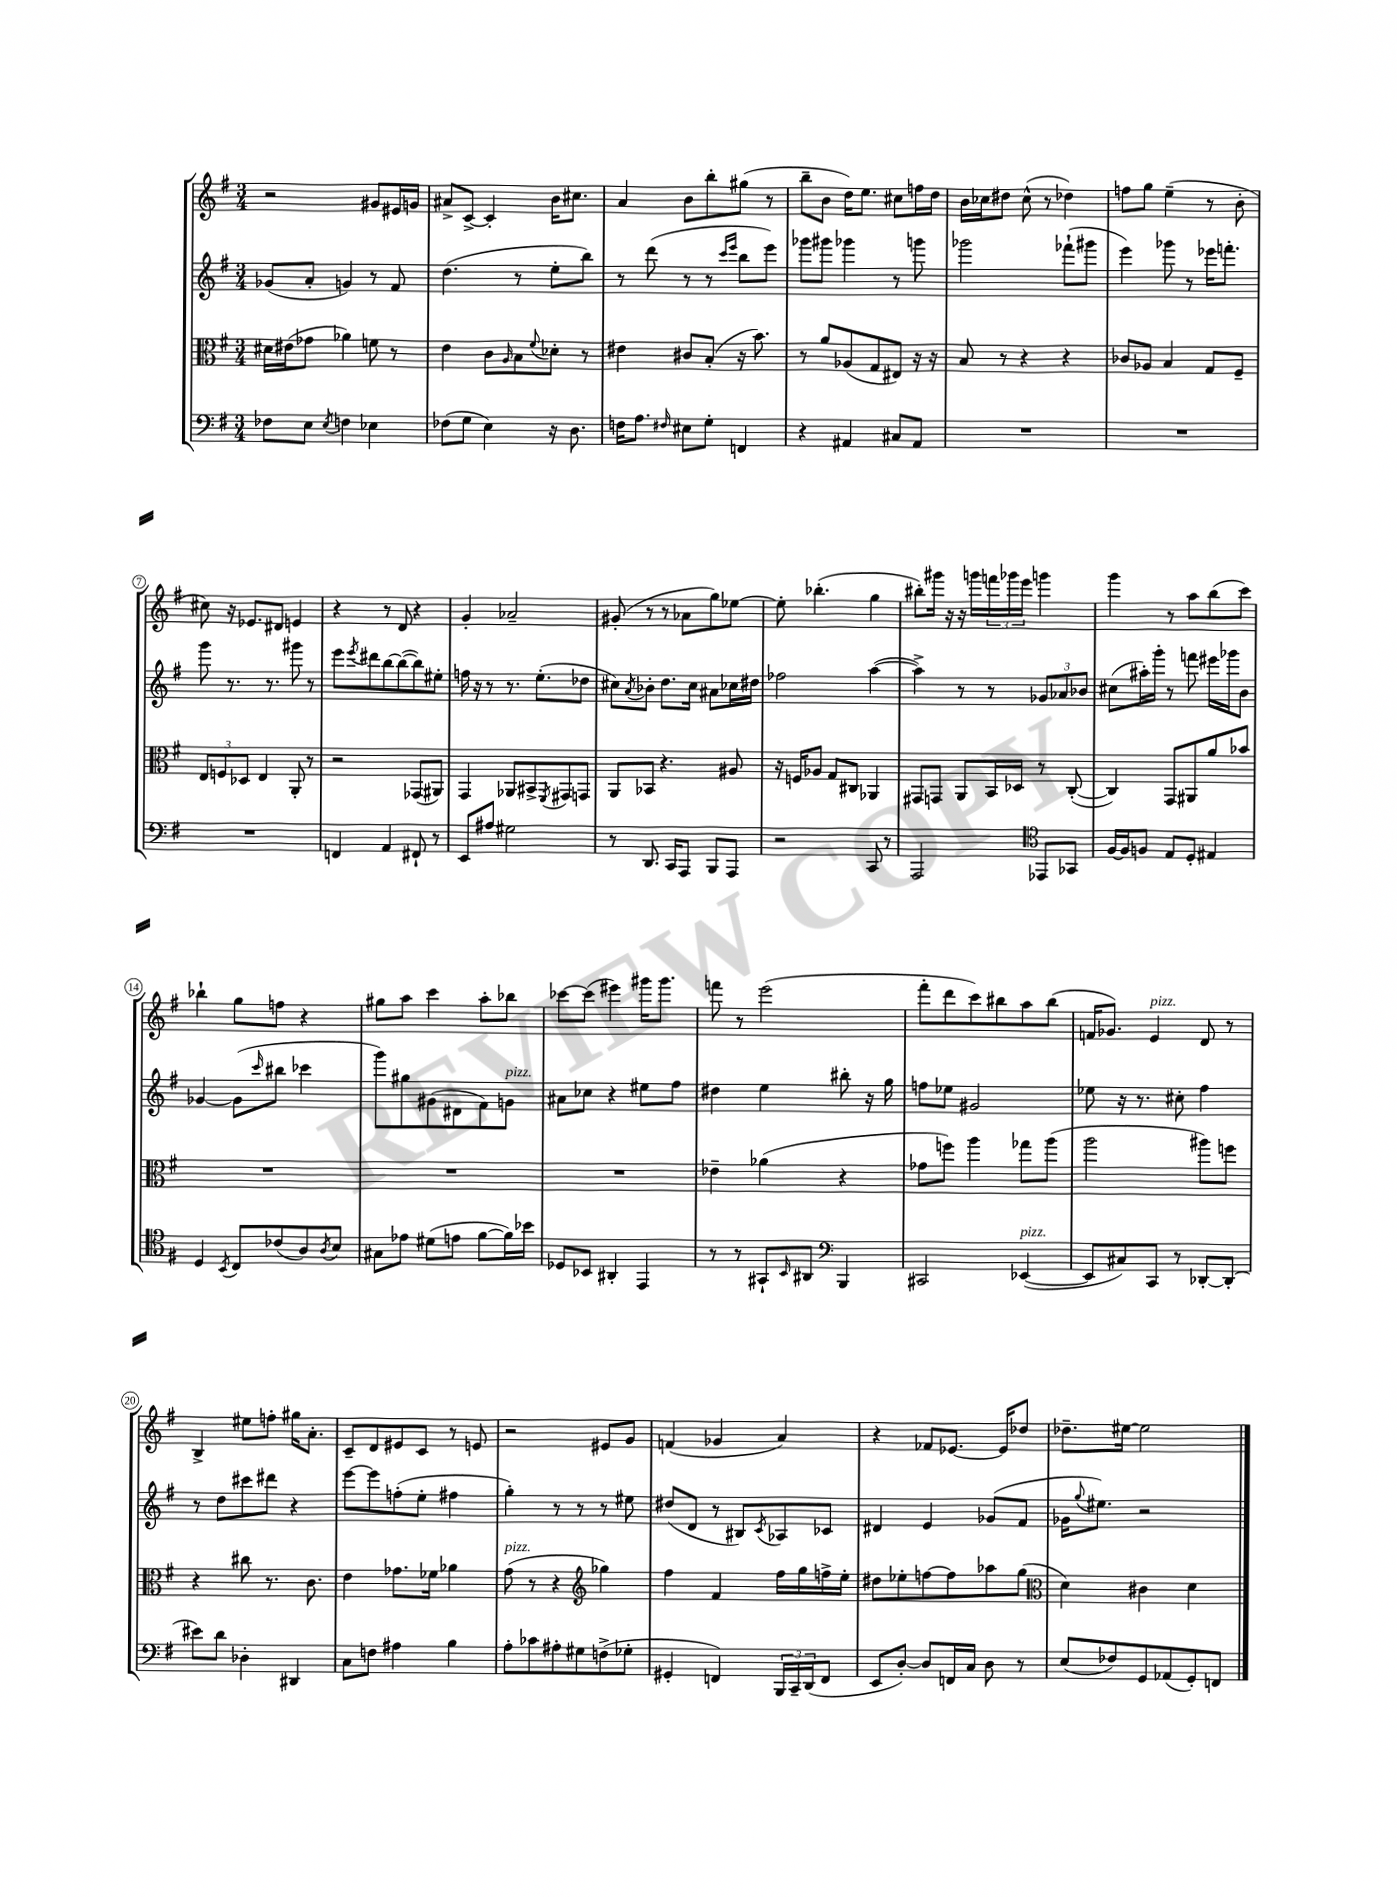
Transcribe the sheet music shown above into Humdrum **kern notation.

**kern	**kern	**kern	**kern
*staff4	*staff3	*staff2	*staff1
*clefF4	*clefC3	*clefG2	*clefG2
*k[f#]	*k[f#]	*k[f#]	*k[f#]
*M3/4	*M3/4	*M3/4	*M3/4
8F-	16d#	(8g-	2r
.	(16e#	.	.
8E	8g-	8a'	.
8qE	.	.	.
4F	4a-)	4g)	.
4E-	8f	8r	8g#
.	8r	8f#	16e#
.	.	.	16g
=	=	=	=
(8F-	4e	(4.dd	8a#^
8G	.	.	[8c^
4E)	8c	.	4c']
.	16qqA	.	.
.	8B	8r	.
.	8qqf#	.	.
16r	8d-'	8ee'	16b
8.D	.	.	8.cc#
.	8r	8bb)	.
=	=	=	=
16F	4e#	8r	4a
8.A	.	.	.
.	.	(8ddd	.
16qqF#	.	.	.
8E#	8c#	8r	8b
8G'	(8B'	8r	8bb'
.	.	16qqccc	.
.	.	16qqeee	.
4FF	16r	8bb	(8gg#
.	8.b)	.	.
.	.	8eee)	8r
=	=	=	=
4r	8r	8ggg-	8bb~
.	8a	8ggg#	8b
4AA#	(8A-	4ggg-	16dd)
.	.	.	8.ee
.	8G	.	.
8C#	8E#)	8r	8cc#
8AA#	16r	8ggg	16ff
.	16r	.	16dd
=	=	=	=
2.r	8B	2ggg-	16b
.	.	.	16cc-
.	8r	.	8dd#
.	4r	.	(8cc-^^
.	.	.	8r
.	4r	(8fff-`	4dd-)
.	.	8ggg#	.
=	=	=	=
2.r	8c-	4eee)	8ff
.	8A-	.	8gg
.	4B	8ggg-	(4ee~
.	.	8r	.
.	8G	16eee-	8r
.	.	8.fff'	.
.	8F#~	.	8b'
=	=	=	=
2.r	12E	8ggg	8cc#)
.	12F	.	.
.	.	8.r	16r
.	12D-	.	.
.	.	.	8.e-
.	4E	.	.
.	.	8.r	.
.	.	.	8d#
.	8AA'	8ggg#	4e
.	8r	8r	.
=	=	=	=
4FF	2r	8eee	4r
.	.	8qeee	.
.	.	8ddd#	.
4AA	.	[8bb	8r
.	.	(8bb_	8d
8FF#`	(8GG-	8bb])	4r
8r	8AA#)	8ee#'	.
=	=	=	=
8EE	4GG	16ff	4g'
.	.	16r	.
8A#	.	8r	.
2G#	8AA-	8.r	2a-~
.	8BB#^	.	.
.	.	(8.ee'	.
.	8qFF#	.	.
.	8GG#	.	.
.	8GG	8dd-	.
=	=	=	=
8r	8AA	8cc#)	(8g#'
.	.	8qa	.
8.DD	8BB-	8b-'	8r
.	4.r	8.dd	8r
16CC	.	.	.
8AAA	.	.	8a-
.	.	16cc#	.
8BBB	.	8a#	8gg)
8AAA	8A#	16cc-	[8ee-
.	.	16dd#	.
=	=	=	=
2r	16r	2ff-	8ee-']
.	16F	.	.
.	8A-	.	(4.bb-'
.	8G	.	.
.	8C#	.	.
8CC	4AA-	([4aa	4gg
8r	.	.	.
=	=	=	=
2AAA	8GG#	4aa^])	8bb#')
.	8GG	.	16ggg#
.	.	.	16r
.	8AA	8r	16r
.	.	.	16ggg
.	16BB	8r	24fff
.	.	.	24ggg-
.	16D-	.	.
.	.	.	24eee
*clefC4	*	*	*
8EE-	8r	12g-	4ggg
.	.	12a-	.
8GG-	([8C'	.	.
.	.	12b-	.
=	=	=	=
[16F#	4C])	(8cc#	4ggg
16F#]	.	.	.
8F	.	16aa#')	.
.	.	16ggg'	.
8E	8GG	8r	8r
8D'	8AA#	8fff	8aa
4E#	8a	16eee#	(8bb
.	.	16ggg-	.
.	8b-	8b	8ccc)
=	=	=	=
4D	2.r	[4g-	4bb-`
8qBB	.	.	.
8C	.	(8g-]	8gg
.	.	16qqccc	.
(8c-	.	8bb#	8ff
8A)	.	4ccc-	4r
8qA	.	.	.
8B	.	.	.
=	=	=	=
8G#	2.r	8ggg)	8gg#
8e-	.	8gg#	8aa
(8d#	.	(8g#	4ccc
8e	.	8d#	.
[8f#	.	8f#)	8aa'
16f#])	.	8g	8bb-
16b-	.	.	.
=	=	=	=
8D-	2.r	8a#	[8ccc-
8BB-	.	8cc-	(8ccc-]
4AA#'	.	4r	4eee#)
4EE	.	8ee#	16ggg#
.	.	.	8.ggg#
.	.	8ff#	.
=	=	=	=
8r	4e-~	4dd#	8fff
8r	.	.	8r
8GG#`	(4a-	4ee	(2eee
16qqBB	.	.	.
8AA#	.	.	.
*clefF4	*	*	*
4BBB	4r	8bb#'	.
.	.	16r	.
.	.	16gg	.
=	=	=	=
2CC#	8g-	8ff	8fff#'
.	8ff)	8ee-	8ddd
.	4aa	2g#	8ccc)
.	.	.	8bb#
([4EE-	8gg-	.	8aa
.	(8aa	.	(8bb#
=	=	=	=
8EE-]	2aa	8ee-	16f
.	.	.	8.g-)
8C#)	.	16r	.
.	.	8.r	.
8CC	.	.	4e
8r	.	8cc#'	.
[8DD-'	8aa#)	4ff#	8d
(8DD-']	8ff	.	8r
=	=	=	=
8e#)	4r	8r	4B^
8d	.	8dd	.
4D-'	8cc#	8ccc#	8ee#
.	8.r	8ddd#	8ff'
4DD#	.	4r	16gg#
.	8.c	.	8.a'
=	=	=	=
8C	4e	[8eee	8c~
8F	.	8eee]	8d
4A#	8.g-	(8ff'	8e#
.	.	8ee'	8c
.	16f-	.	.
4B	4a-	4ff#	8r
.	.	.	8e
=	=	=	=
8A'	(8g	4gg')	2r
8c-	8r	.	.
8A#'	4r	8r	.
8G#	.	8r	.
*	*clefG2	*	*
(8F^	4gg-)	8r	8e#
8G-'	.	8ee#	8g
=	=	=	=
4GG#'	4ff#	(8dd#	(4f
.	.	8d	.
4FF)	4f#	8r	4g-
.	.	8B#)	.
.	.	8qc	.
24BBB	16ff#	8A-	4a)
24CC~	.	.	.
.	16gg	.	.
(24DD	.	.	.
8FF	16ff^	8c-	.
.	16ee'	.	.
=	=	=	=
8EE	8dd#	4d#	4r
[8D')	8ee-'	.	.
8D]	[8ff	4e	8f-
16FF	8ff]	.	[8.e-
16C	.	.	.
8D	8aa-	(8g-	.
.	.	.	16e-]
8r	(8gg	8f#	8dd-
=	=	=	=
*	*clefC3	*	*
(8E	4d)	16g-	8.dd-~
.	.	8qqgg	.
.	.	8.ee#)	.
8F-)	.	.	.
.	.	.	[16ee#
8GG	4c#	2r	2ee#]
(8AA-	.	.	.
8GG')	4d	.	.
8FF	.	.	.
==	==	==	==
*-	*-	*-	*-
